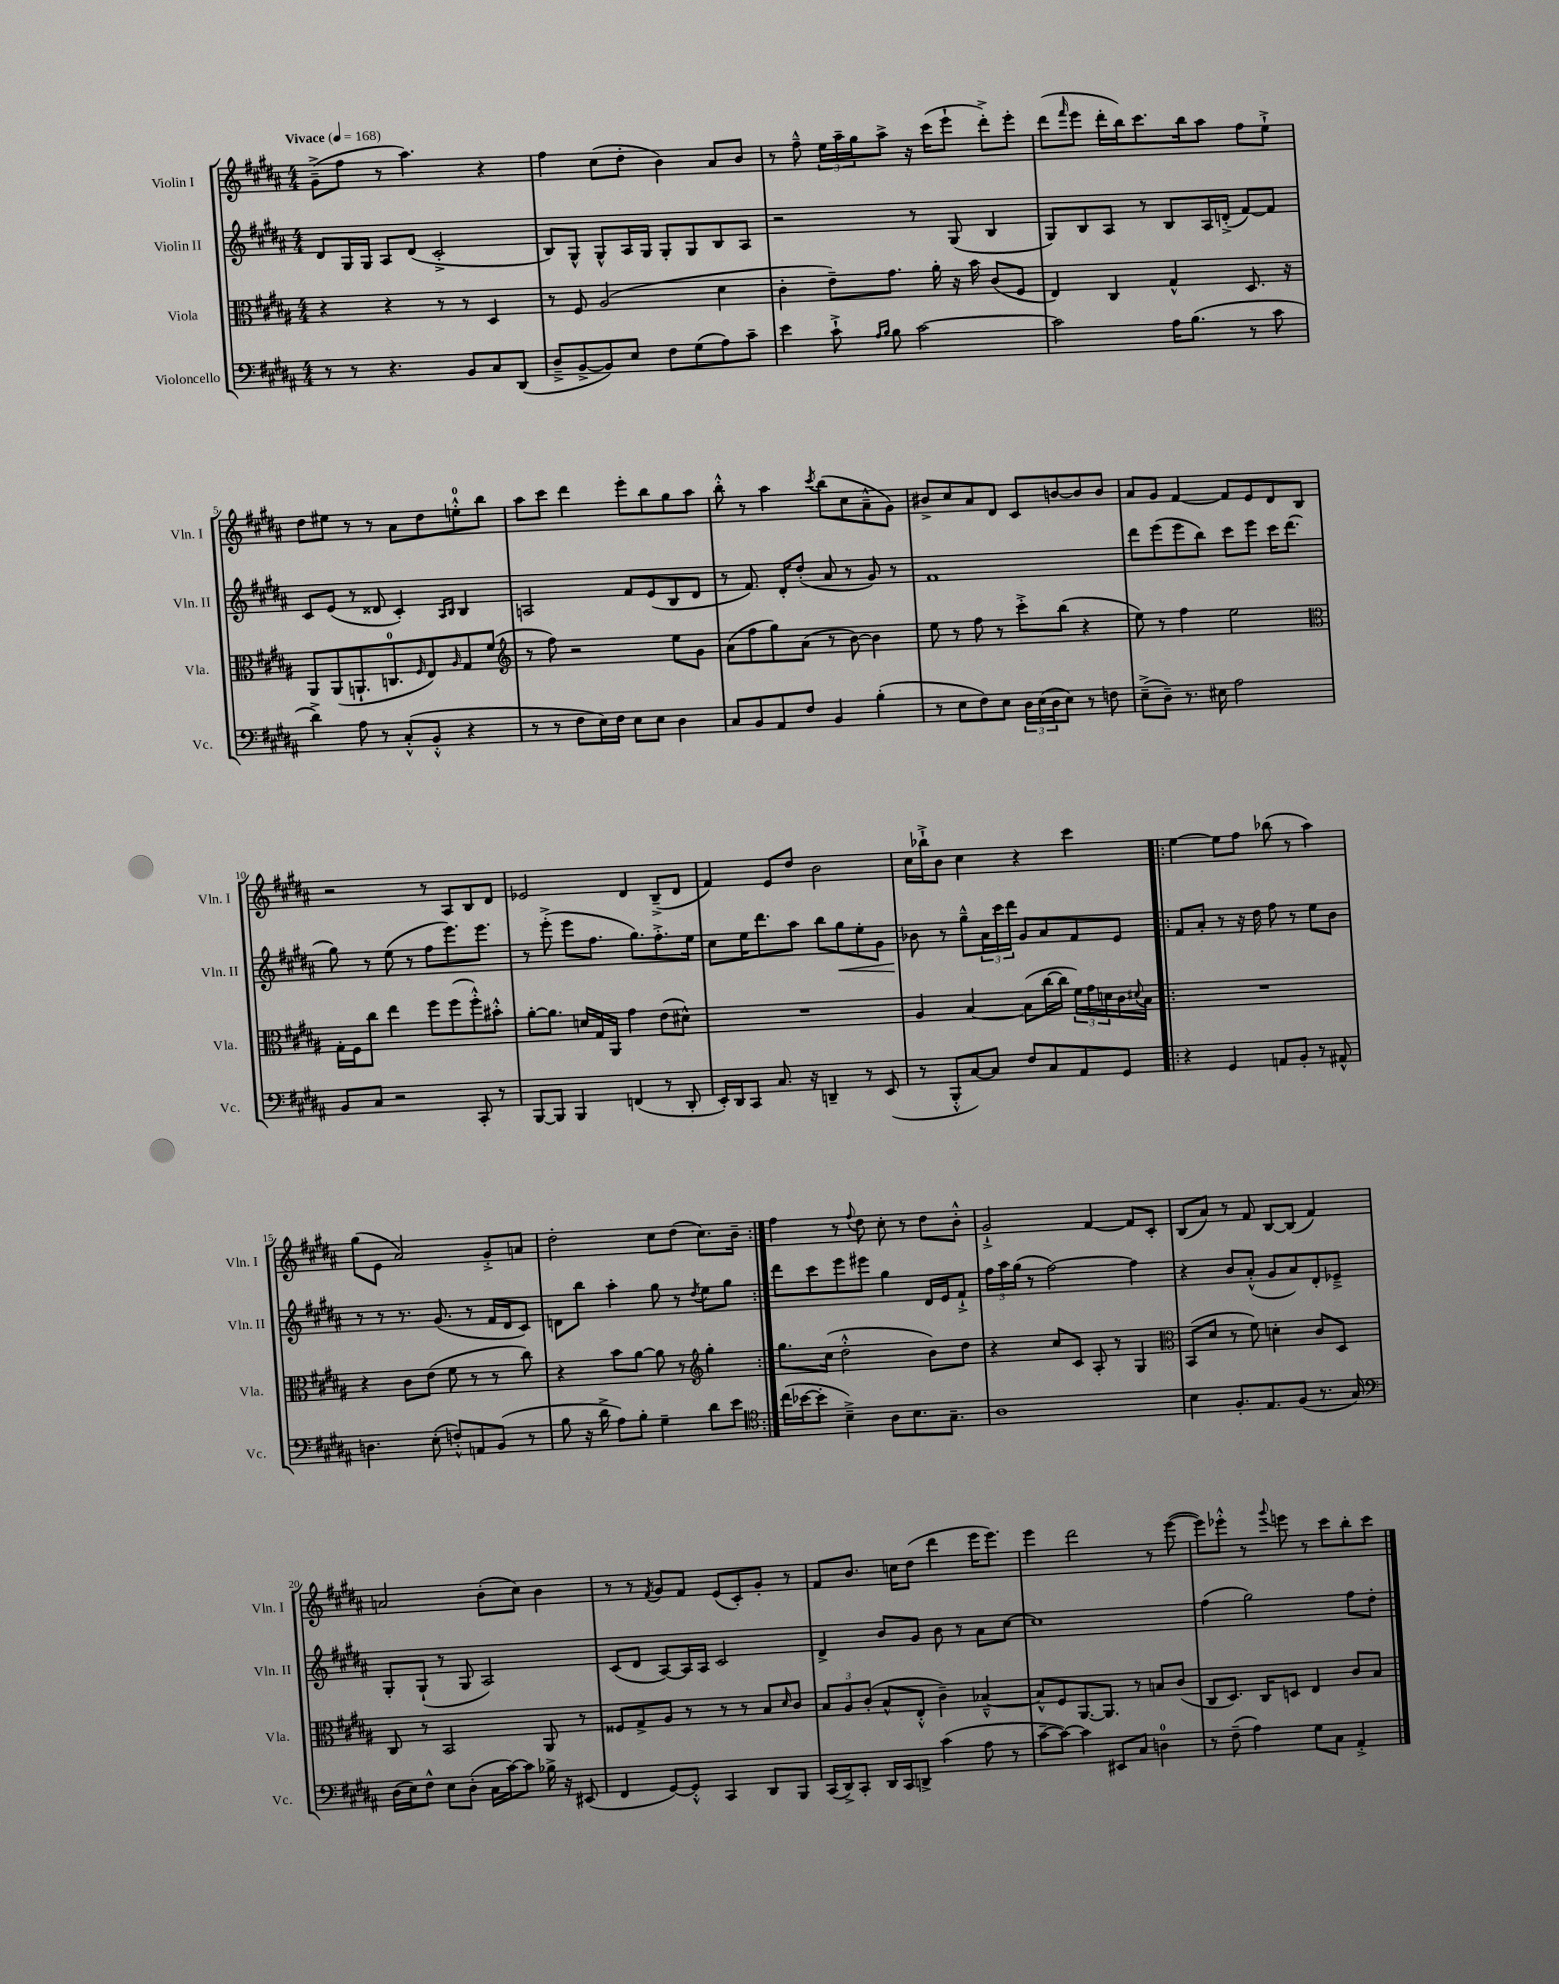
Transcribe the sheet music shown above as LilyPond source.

<<
\new StaffGroup <<
\new Staff = "s0" \with { instrumentName = "Violin I" shortInstrumentName = "Vln. I" } {
    \clef treble \key b \major \numericTimeSignature \time 4/4 \tempo "Vivace" 4 = 168
    gis'8--->( fis''8 r8 ais''4.) r4 |
    fis''4 cis''8( dis''8-. b'4) ais'8 b'8 |
    r8 fis''8---^ \tuplet 3/2 { e''16 ais''16-- gis''16 } ais''8-> r16 cis'''16( e'''8-! dis'''8-.->) e'''8-. |
    dis'''8( \grace { fis'''16 } e'''8 dis'''16-. b''16) cis'''8. b''16 ais''8 fis''8 e''8-!-> |
    dis''8 eis''8 r8 r8 ais'8 dis''8 e''8-0-.-^ b''8 |
    ais''8 cis'''8 dis'''4 e'''8-. b''8 gis''8 ais''8 |
    b''8-.-^ r8 ais''4 \acciaccatura { cis'''8 } b''8( cis''8 ais'8---^ gis'8) |
    bis'8-> cis''8 ais'8 dis'8 cis'8 b'8~ b'8 b'8 |
    ais'8 gis'8 fis'4~ fis'8 e'8 dis'8 b8 |
    r2 r8 ais8 b8 dis'8 |
    ees'2 dis'4 b8--->( dis'8 |
    fis'4) e'8 dis''8 b'2 |
    cis''16 bes''16-!-> b'8 cis''4 r4 cis'''4 |
    \repeat volta 2 { e''4~ e''8 fis''8 bes''8( r8 ais''4) |
    gis''8( e'8 ais'2) gis'8-.-> a'8 |
    dis''2-. cis''8 dis''8( cis''8.) b'16-- | }
    fis''4 r8 \appoggiatura { fis''8 } dis''8 cis''8-. r8 dis''8 b'8-.-^ |
    gis'2-!-> fis'4~ fis'8 cis'8-. |
    b8( ais'8) r8 fis'8 b8~ b8( fis'4) |
    a'2 b'8-.( cis''8) b'4 |
    r8 r8 \acciaccatura { fis'8 } gis'8 fis'8 e'8( cis'8-.) gis'8-. r8 |
    fis'8 b'8. c''16 dis''8( dis'''4 e'''16 e'''8.) |
    e'''4 dis'''2 r8 e'''8~( |
    e'''8) ees'''8-.-^ r8 \appoggiatura { gis'''8 } e'''8 r8 cis'''8 b''8-. cis'''8 \bar "|." |
}
\new Staff = "s1" \with { instrumentName = "Violin II" shortInstrumentName = "Vln. II" } {
    \clef treble \key b \major \numericTimeSignature \time 4/4
    dis'8 gis16 gis16 ais8 dis'8( cis'2-.-> |
    b8) gis8-^ gis8-^ ais16 gis16 gis8-. gis8 b8 ais8 |
    r2 r8 gis8( b4 |
    gis8) b8 ais8 r8 b8 ais16 d'16-.->( fis'8~) fis'8 |
    cis'8 e'8( r8 disis'8 cis'4-.) \grace { ais16 b16 } b4 |
    a2 fis'8 e'8( b8 dis'8 |
    r8 fis'8.) dis'16-. dis''8-.( ais'8 r8 gis'8) r8 |
    fis'1 |
    dis'''8 e'''8( e'''8 b''8) cis'''8 e'''8 cis'''16 dis'''8.( |
    gis''8) r8 e''8( r8 fis''8 e'''8.) e'''8. |
    r8 e'''8-.->( e'''8 fis''8. gis''8.) fis''8.-.-> e''16 |
    cis''8 e''16 dis'''8. ais''8 b''8 gis''8\< e''8-. gis'8 |
    bes'8\! r8 gis''8---^ \tuplet 3/2 { ais'16 cis'''16 dis'''16 } gis'8 ais'8 fis'8 e'8 |
    \repeat volta 2 { fis'8 ais'8-. r8 r16 dis''16 fis''8 r8 e''8 b'8 |
    r8 r8 r8. gis'8.( r8 fis'16 dis'16 cis'8) |
    d'8 b''8 ais''4-. gis''8 r8 \acciaccatura { dis''8 } e''8 gis''8 | }
    dis'''8 cis'''8 e'''8 eis'''8 gis''4 dis'16 e'16 fis'8-!-> |
    \tuplet 3/2 { fis''16 ais''16 gis''16( } r8 fis''2~) fis''4 |
    r4 b'8 ais'8-.-^( gis'8 ais'8) dis'8-. ees'8---> |
    gis8-. gis8-!( r8 gis8 ais2) |
    cis'8( dis'8 ais8~) ais16 ais16 cis'2 |
    dis'4-> b'8 gis'8 b'8 r8 ais'8 cis''8~ |
    cis''1 |
    fis''4( gis''2) fis''8 dis''8-. \bar "|." |
}
\new Staff = "s2" \with { instrumentName = "Viola" shortInstrumentName = "Vla." } {
    \clef alto \key b \major \numericTimeSignature \time 4/4
    r4 r4 r8 r8 dis4 |
    r8 fis8 ais2( dis'4 |
    cis'4-. e'8--) gis'8. ais'16-. r16 b'16 cis'8( fis8 |
    e4) cis4 gis4-^ dis8. r16 |
    ais,8 ais,8( a,8.-! c8.-0 \grace { fis16 } e8) \grace { ais16 } gis8 fis'8( |
    \clef treble r8 fis''8) r2 e''8 gis'8 |
    ais'8( fis''8 gis''8) ais'8( r8 b'8~) b'4 |
    e''8 r8 fis''8 r8 cis'''8-.-> b''8( r4 |
    e''8) r8 fis''4 e''2 |
    \clef alto gis16-. fis16 cis''8 e''4 fis''8 fis''8( fis''8-.-^) bis'8-.-^ |
    ais'8~-. ais'8. d'16 gis16 ais,16 gis'4 e'8( dis'8-^) |
    R1 |
    ais4 b4~ b8( cis''16~ cis''16 \tuplet 3/2 { fis'16) gis'16 d'16 } cis'16 \appoggiatura { dis'8 } b16 |
    \repeat volta 2 { R1 |
    r4 cis'8 e'8( fis'8 r8 r8 cis''8) |
    r4 b'8 ais'8~ ais'8 r8 \clef treble gis''4-. | }
    gis''8. cis''16( dis''2-.-^ b'8) dis''8 |
    r4 cis''8 cis'8 ais8-. r8 gis4 |
    \clef alto b,8( dis'8 r8 fis'8) d'4-. cis'8 dis8 |
    cis8 r8 b,2 ais,8 r8 |
    fisis8 gis8-> ais8 r8 r8 r8 b8 \grace { dis'16 } cis'8 |
    \tuplet 3/2 { b8 ais8 cis'8-.( } b8-^ e8-.-^ cis'4--) bes4~---^ |
    bes8-^ fis8 ais,8.~ ais,8. r8 b8 cis'8( |
    cis8 dis8.) cis16 d8 e4 cis'8 b8 \bar "|." |
}
\new Staff = "s3" \with { instrumentName = "Violoncello" shortInstrumentName = "Vc." } {
    \clef bass \key b \major \numericTimeSignature \time 4/4
    r8 r8 r4. b,8 cis8 dis,8( |
    dis8---> b,8~-> b,8) e8 fis8 gis8( ais8) cis'8-- |
    e'4 cis'8-!-> \grace { ais16 b16 } b8 cis'2~ |
    cis'2 ais16 b8.( r8 cis'8 |
    dis'4->) ais8 r8 cis8-.-^( b,8-.-^ r4 |
    r8 r8 fis8 e16) fis16 e8 e8 dis4 |
    cis8 b,8 ais,8 fis8 b,4 b4-.( |
    r8 e8 fis8) e8 \tuplet 3/2 { dis16 e16( dis16 } e8) r8 f8 |
    e8--->( dis8--) r8. eis16 ais2 |
    b,8 cis8 r2 cis,8-. r8 |
    b,,8~ b,,8 b,,4 f,4( r8 dis,8-. |
    e,16-.) dis,16 cis,8 cis8. r16 d,4-- r8 e,8( |
    r8 b,,8-.-^ cis8~) cis8 fis8 cis8 ais,8 gis,8 |
    \repeat volta 2 { r4 gis,4 a,8 b,8-. r8 ais,8-^ |
    d4. e8-.( f8-.-^) a,8 b,8( r8 |
    b8 r16 dis'16-> ais8) b8-. gis4-- dis'8 e'8 | }
    \clef tenor cis''16( bes'16~ bes'8-. b4--->) ais8 b8. gis8.-- |
    ais1 |
    b4 fis8.-. e8. fis8( r8. gis16) |
    \clef bass dis16( e16) fis8-^ e8 dis8-.( cis16 cis'16~) cis'8 bes16-> r16 eis,8( |
    fis,4 gis,8~) gis,8-.-^ cis,4 dis,8 b,,8 |
    cis,16( dis,16->) cis,8-. dis,16 cis,16 d,8-> cis'4( ais8 r8 |
    cis'8~-- cis'8~) cis'4 eis,8 cis8 d4-0 |
    r8 fis8--( ais4) gis8 cis8 ais,4-.-> \bar "|." |
}
>>
>>
